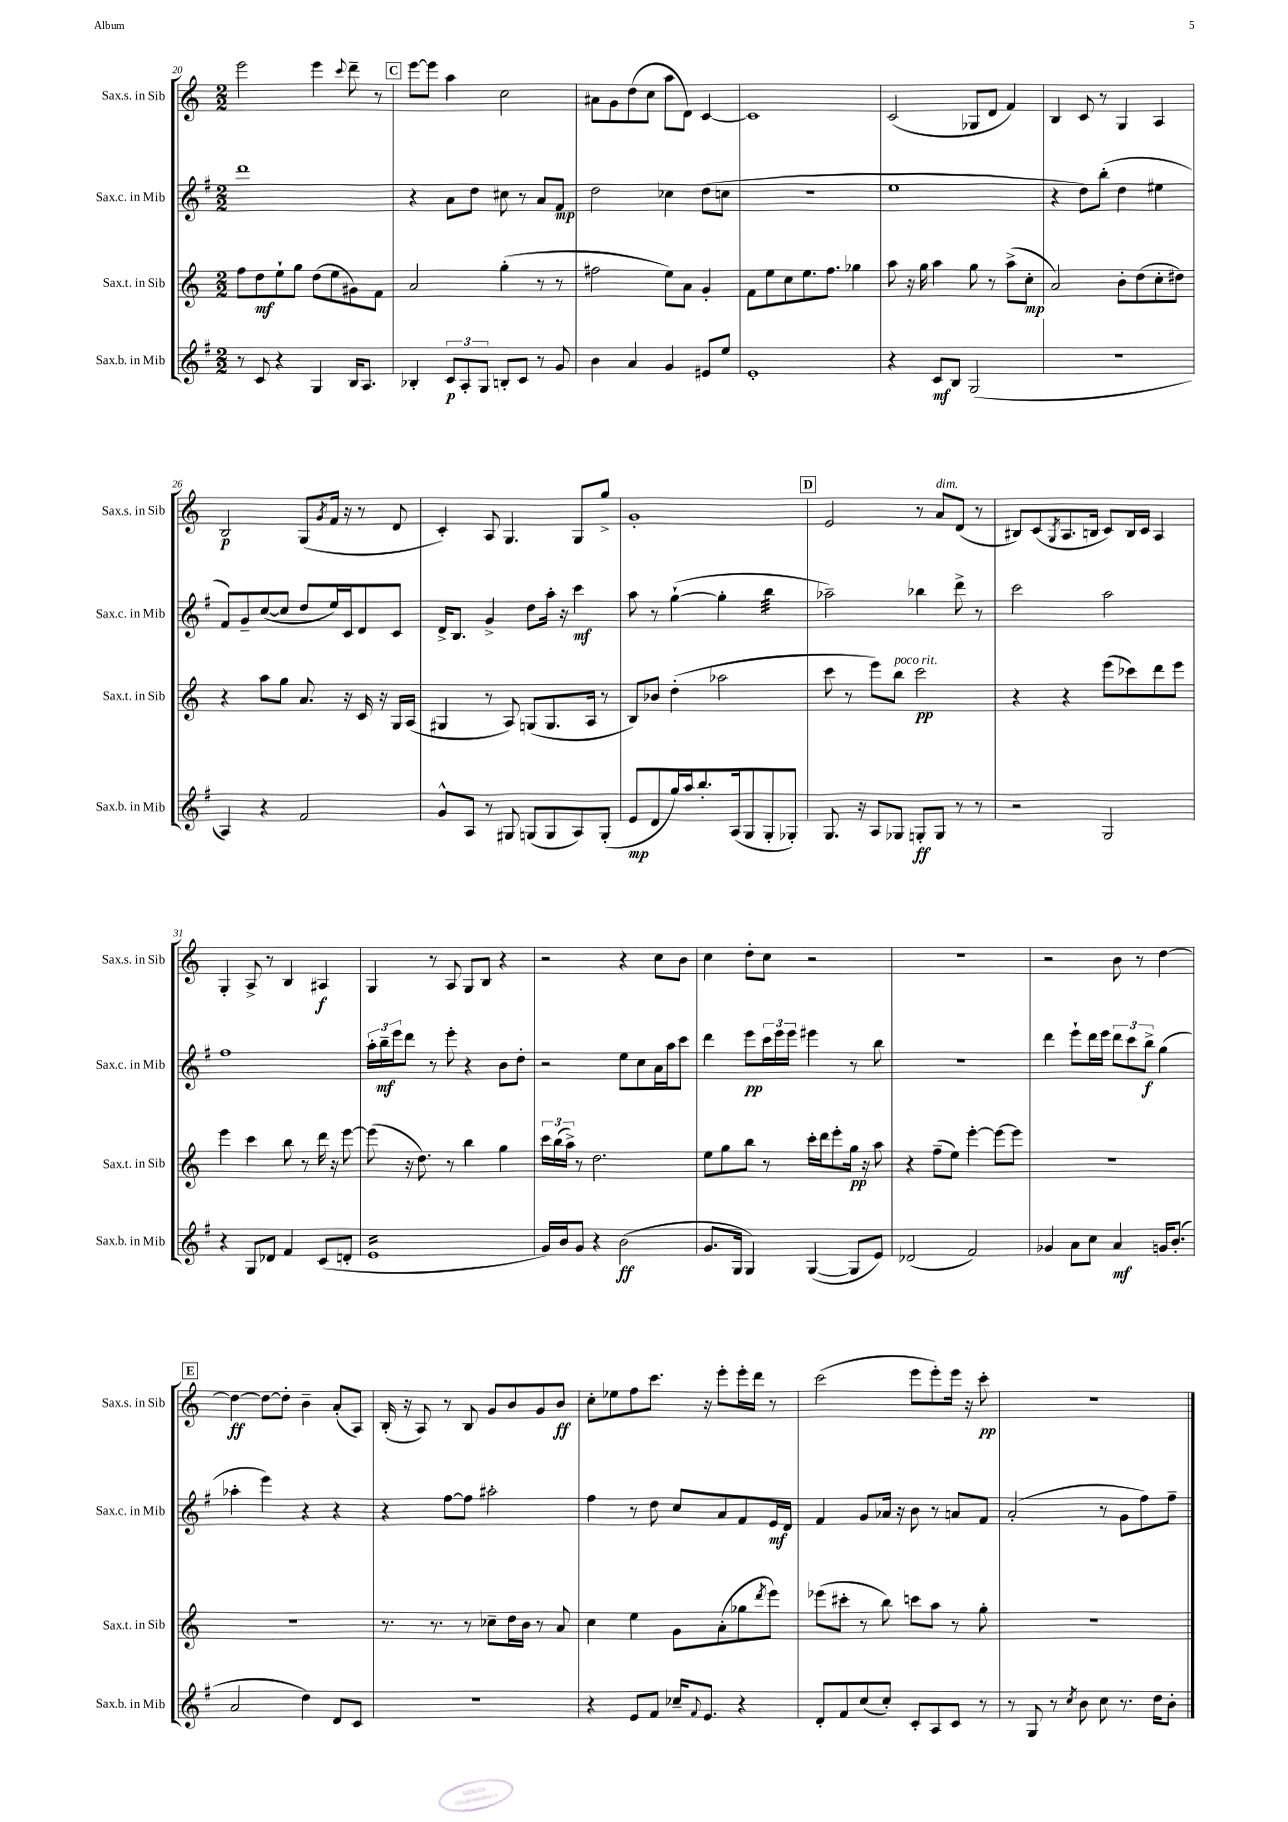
<<
\new StaffGroup <<
\new Staff = "s0" \with { instrumentName = "Sax.s. in Sib" shortInstrumentName = "Sax.s. in Sib" } {
    \clef treble \key c \major \numericTimeSignature \time 2/2
    e'''2 e'''4 \appoggiatura { c'''8 } d'''8-- r8 |
    \mark \markup { \box "C" } e'''8~ e'''8 a''4 c''2 |
    ais'8 g'8 d''8( c''8 a''8 d'8) c'4~ |
    c'1 |
    c'2( ges8 d'8 f'4) |
    b4 c'8 r8 g4 a4 |
    b2\p g8( \acciaccatura { g'8 } f'16 r16 r8 d'8 |
    c'4-.) a8 g4. g8 g''8-> |
    g'1-. |
    \mark \markup { \box "D" } e'2 r8 a'8^\markup { \italic "dim." } d'8( r8 |
    bis8) c'8( \acciaccatura { g8 } a8. b16 c'8) b16 c'16 a4 |
    g4-. a8-> r8 b4 ais4\f |
    g4 r8 a8 g8 b8 r4 |
    r2 r4 c''8 b'8 |
    c''4 d''8-. c''8 r2 |
    R1 |
    r2 b'8 r8 d''4~ |
    \mark \markup { \box "E" } d''4~\ff d''8~ d''8-. b'4-- a'8-.( a8) |
    b16-.( r16 a8) r8 b8 g'8 b'8 g'8 b'8\ff |
    c''8-. ees''8 f''8 c'''8. r16 e'''8-. e'''16-. d'''16 r8 |
    c'''2( e'''8 e'''8-.) e'''16 r16 c'''8-.\pp |
    R1 \bar "|." |
}
\new Staff = "s1" \with { instrumentName = "Sax.c. in Mib" shortInstrumentName = "Sax.c. in Mib" } {
    \clef treble \key g \major \numericTimeSignature \time 2/2
    d'''1 |
    \mark \markup { \box "C" } r4 a'8 d''8 cis''8 r8 a'8 fis'8\mp |
    d''2 ces''4 d''8( c''8 |
    R1 |
    e''1 |
    r4 d''8) b''8-.( d''4 eis''4 |
    fis'8) g'8-- c''8~( c''8 d''8 e''16) c'16 d'8 c'8 |
    d'16-> b8. g'4-> d''8 a''16-. r16 c'''4\mf |
    a''8 r8 g''4~-!( g''4-. b''4:32 |
    \mark \markup { \box "D" } aes''2--) bes''4 d'''8-> r8 |
    c'''2 a''2 |
    fis''1 |
    \tuplet 3/2 { a''16-. b''16--\mf e'''16 } d'''8 r8 e'''8-. r4 b'8 d''8-. |
    r2 e''8 c''8 a'16 a''16 c'''8 |
    d'''4 e'''8\pp \tuplet 3/2 { c'''16 e'''16 e'''16 } eis'''4 r8 b''8 |
    R1 |
    d'''4 e'''8-! d'''16 e'''16 \tuplet 3/2 { d'''8 c'''8 b''8->\f } g''4( |
    \mark \markup { \box "E" } aes''4-. e'''4) r4 r4 |
    r4 fis''8~ fis''8 ais''2-. |
    fis''4 r8 d''8 c''8 a'8 fis'8 e'16\mf d'16 |
    fis'4 g'8 aes'16 r16 b'8 r8 a'8 fis'8 |
    a'2-.( r8 g'8 fis''8) fis''8-- \bar "|." |
}
\new Staff = "s2" \with { instrumentName = "Sax.t. in Sib" shortInstrumentName = "Sax.t. in Sib" } {
    \clef treble \key c \major \numericTimeSignature \time 2/2
    f''8 d''8\mf e''8-! g''8 d''8( e''8 gis'8) f'8 |
    \mark \markup { \box "C" } a'2 g''4-.( r8 r8 |
    fis''2 e''8) a'8 g'4-. |
    f'8 e''8 c''8 e''8. f''8. ges''4 |
    a''8 r16 g''16 a''4 g''8 r8 a''8->( c''8-.\mp |
    a'2) b'8-. d''8( c''8-. dis''8) |
    r4 a''8 g''8 a'8. r16 c'16 r16 g16 a16( |
    gis4 r8 a8) g8( g8. a16 r8 |
    b8) bes'8 d''4-.( aes''2 |
    \mark \markup { \box "D" } c'''8 r8 e'''8) b''8^\markup { \italic "poco rit." } c'''2\pp |
    r4 r4 e'''8( ces'''8) d'''8 e'''8 |
    e'''4 c'''4 b''8 r8 d'''16 r16 e'''8~ |
    e'''8( r16 d''8.) r8 b''4 g''4 |
    \tuplet 3/2 { c'''16 b''16( a''16->) } r8 d''2. |
    e''8 g''8 b''8 r8 c'''16-. d'''16 e'''8-. g''16\pp r16 a''8 |
    r4 f''8--( e''8) e'''4~-. e'''8~ e'''8 |
    R1 |
    \mark \markup { \box "E" } R1 |
    r8. r8. r8 ces''8-- d''16 b'16 r8 a'8 |
    c''4 e''4 g'8 a'8-.( ges''8 \acciaccatura { d'''8 } e'''8) |
    ees'''8( cis'''8-. r8 b''8) c'''8 a''8 r8 g''8-. |
    R1 \bar "|." |
}
\new Staff = "s3" \with { instrumentName = "Sax.b. in Mib" shortInstrumentName = "Sax.b. in Mib" } {
    \clef treble \key g \major \numericTimeSignature \time 2/2
    r8 c'8 r4 g4 b16 a8. |
    \mark \markup { \box "C" } bes4-. \tuplet 3/2 { c'8\p a8-. g8 } b8-. c'8 r8 g'8 |
    b'4 a'4 g'4 eis'8 e''8 |
    e'1-. |
    r4 c'8\mf b8 g2( |
    R1 |
    a4) r4 fis'2 |
    g'8-^ a8 r8 gis8 g8( g8 a8) g8-.( |
    e'8\mp d'8 g''16) a''16 b''8.-. a16( g8 g8-. ges8-.) |
    \mark \markup { \box "D" } g8. r16 a8 ges8 g8-.\ff g8 r8 r8 |
    r2 g2 |
    r4 g8 des'8 fis'4 c'8( d'8-. |
    e'1:16 |
    g'16) b'16 g'8 r4 b'2\ff( |
    g'8. g16 g4) g4~( g8 e'8) |
    des'2( fis'2) |
    ges'4 a'8 c''8 a'4\mf g'16 b'8.-.( |
    \mark \markup { \box "E" } a'2 d''4) d'8 c'8 |
    R1 |
    r4 e'8 fis'8 ces''16-- \appoggiatura { fis'8 } e'8. r4 |
    d'8-. fis'8 c''8( c''8-.) c'8-. a8 c'8 r8 |
    r8 g8 r8 \acciaccatura { c''8 } b'8 c''8 r8. d''16 b'8-. \bar "|." |
}
>>
>>
\layout { \context { \Score currentBarNumber = #20 } }
